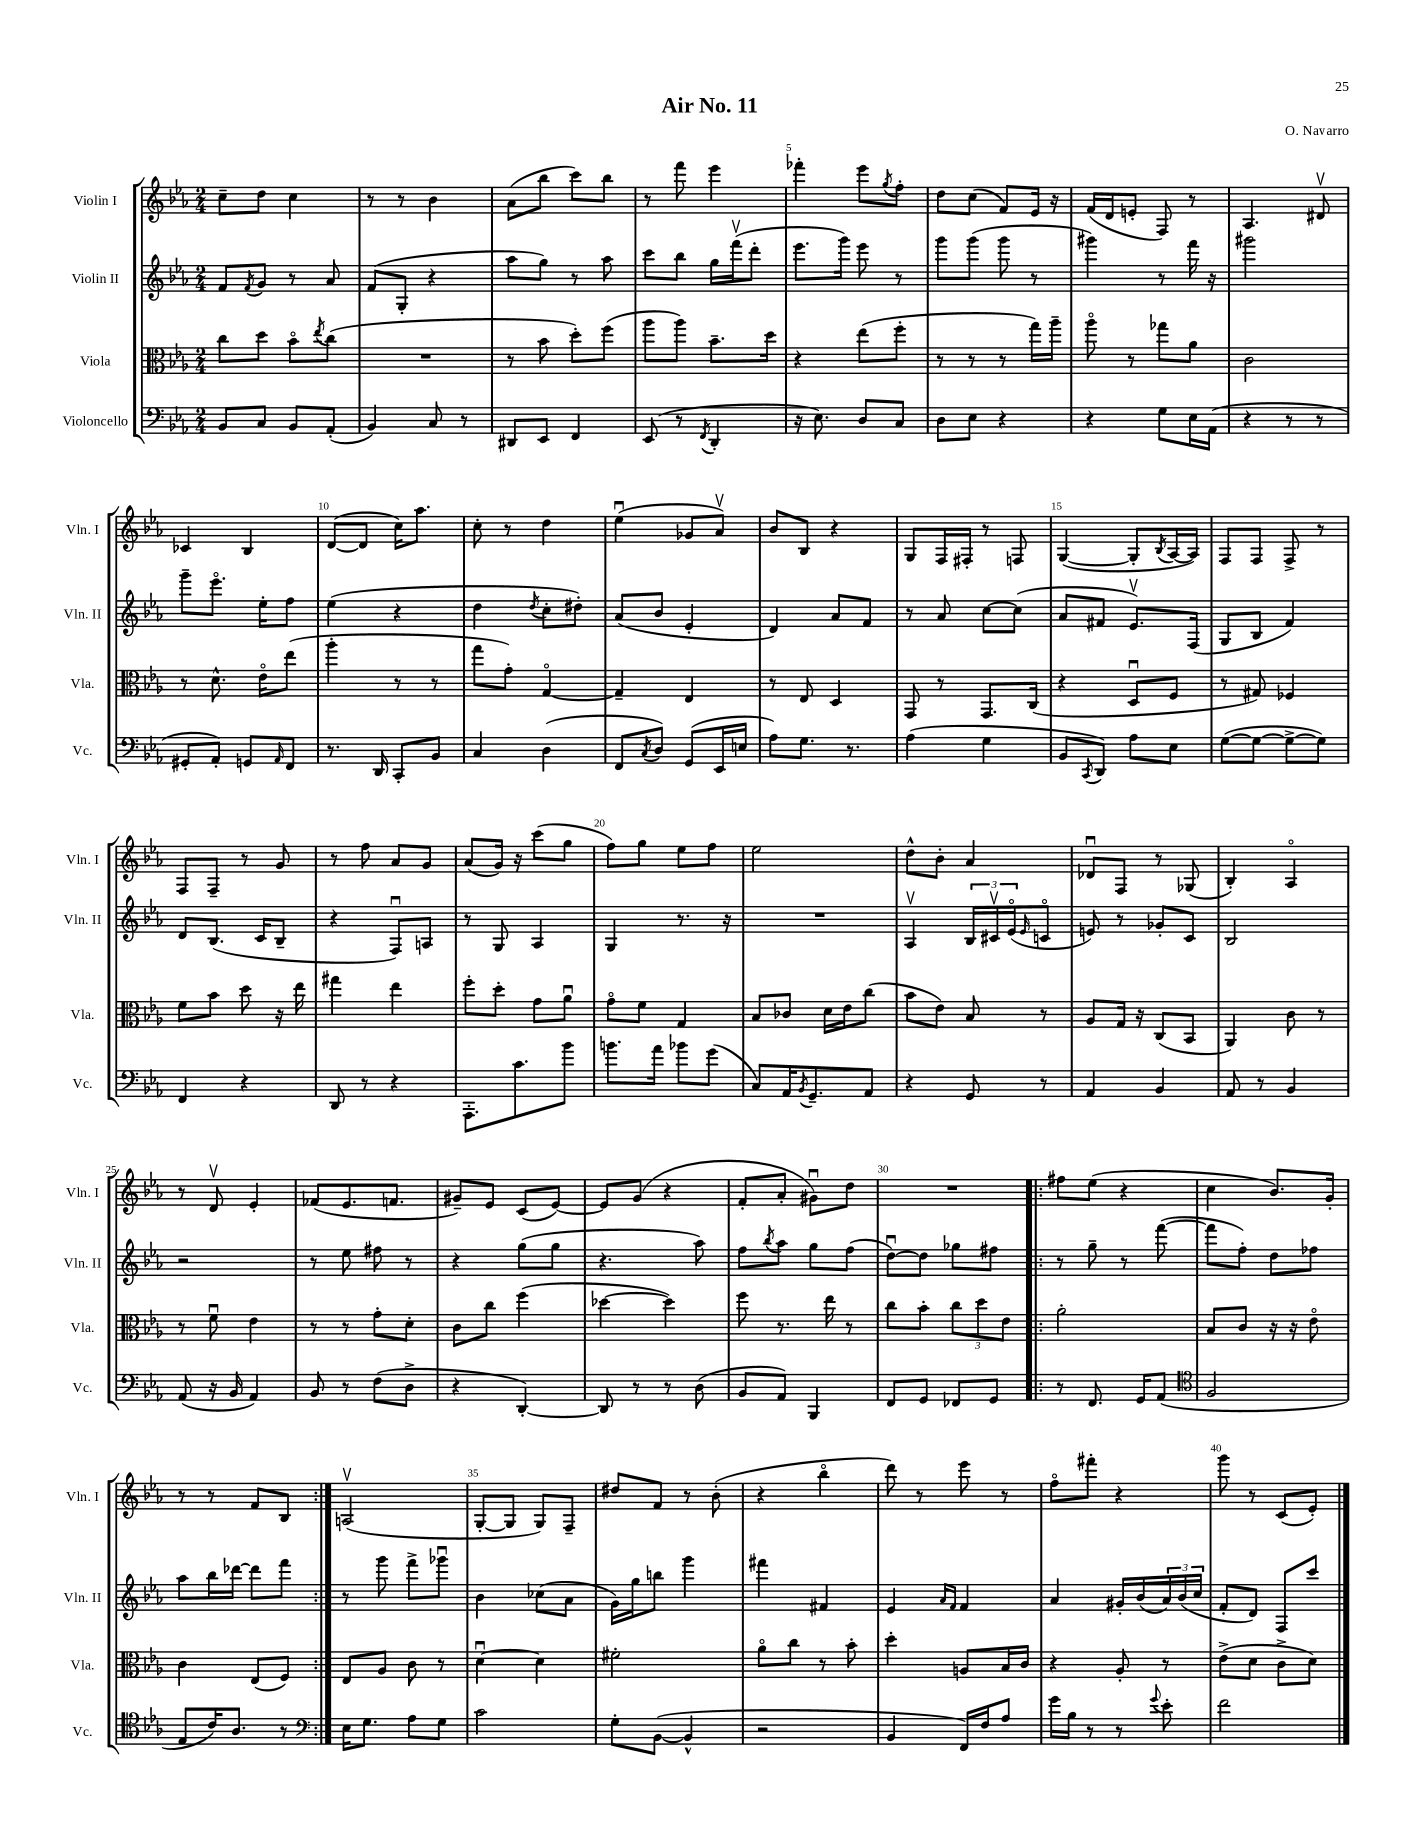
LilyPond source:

\header { title = "Air No. 11" composer = "O. Navarro" }
<<
\new StaffGroup <<
\new Staff = "s0" \with { instrumentName = "Violin I" shortInstrumentName = "Vln. I" } {
    \clef treble \key ees \major \numericTimeSignature \time 2/4
    c''8-- d''8 c''4 |
    r8 r8 bes'4 |
    aes'8( bes''8 c'''8) bes''8 |
    r8 f'''8 ees'''4 |
    fes'''4-. ees'''8 \acciaccatura { g''8 } f''8-. |
    d''8 c''8( f'8) ees'16 r16 |
    f'16( d'16 e'8-. f8) r8 |
    aes4. dis'8\upbow |
    ces'4 bes4 |
    d'8~( d'8 c''16) aes''8. |
    c''8-. r8 d''4 |
    ees''4\downbow( ges'8 aes'8\upbow) |
    bes'8 bes8 r4 |
    g8 f16 fis16-. r8 f8 |
    g4~( g8-. \acciaccatura { bes8 } aes16~ aes16) |
    f8 f8 f8-> r8 |
    f8 f8-- r8 g'8 |
    r8 f''8 aes'8 g'8 |
    aes'8( g'16) r16 c'''8( g''8 |
    f''8) g''8 ees''8 f''8 |
    ees''2 |
    d''8-^ bes'8-. aes'4 |
    des'8\downbow f8 r8 ges8( |
    bes4-.) aes4\flageolet |
    r8 d'8\upbow ees'4-. |
    fes'8( ees'8. f'8. |
    gis'8--) ees'8 c'8( ees'8~) |
    ees'8 g'8( r4 |
    f'8-. aes'8-. gis'8\downbow) d''8 |
    R2 |
    \repeat volta 2 { fis''8 ees''8( r4 |
    c''4 bes'8.) g'16-. |
    r8 r8 f'8 bes8 | }
    a2\upbow( |
    g8~-. g8 g8) f8-- |
    dis''8 f'8 r8 bes'8-.( |
    r4 bes''4\flageolet |
    d'''8) r8 ees'''8 r8 |
    f''8\flageolet fis'''8-. r4 |
    g'''8 r8 c'8( ees'8-.) \bar "|." |
}
\new Staff = "s1" \with { instrumentName = "Violin II" shortInstrumentName = "Vln. II" } {
    \clef treble \key ees \major \numericTimeSignature \time 2/4
    f'8 \acciaccatura { f'8 } g'8 r8 aes'8 |
    f'8( g8-. r4 |
    aes''8 g''8) r8 aes''8 |
    c'''8 bes''8 g''16 f'''16\upbow( d'''8-. |
    ees'''8. g'''16) ees'''8 r8 |
    g'''8 g'''8( g'''8 r8 |
    gis'''4) r8 f'''16 r16 |
    gis'''2 |
    g'''8-- ees'''8.\flageolet ees''16-. f''8 |
    ees''4( r4 |
    d''4 \acciaccatura { d''8 } c''8-. dis''8-.) |
    aes'8( bes'8 ees'4-. |
    d'4) aes'8 f'8 |
    r8 aes'8 c''8~ c''8( |
    aes'8 fis'8 ees'8.\upbow) f16( |
    g8 bes8 f'4) |
    d'8 bes8.( c'16 bes8-- |
    r4 f8\downbow) a8 |
    r8 g8 aes4 |
    g4 r8. r16 |
    R2 |
    aes4\upbow \tuplet 3/2 { bes16 cis'16\upbow ees'16\flageolet( } \grace { ees'16 } c'8\flageolet |
    e'8) r8 ges'8-. c'8 |
    bes2 |
    r2 |
    r8 ees''8 fis''8 r8 |
    r4 g''8( g''8 |
    r4. aes''8) |
    f''8 \acciaccatura { bes''8 } aes''8 g''8 f''8( |
    d''8~\downbow) d''8 ges''8 fis''8 |
    \repeat volta 2 { r8 g''8-- r8 f'''8~( |
    f'''8 f''8-.) d''8 fes''8 |
    aes''8 bes''16 des'''16~ des'''8 f'''8 | }
    r8 g'''8 f'''8-> ges'''8\downbow |
    bes'4 ces''8( aes'8 |
    g'16) g''16 b''8 g'''4 |
    fis'''4 fis'4 |
    ees'4 \grace { aes'16 f'16 } f'4 |
    aes'4 gis'16-. bes'16( \tuplet 3/2 { aes'16) bes'16( c''16 } |
    f'8-. d'8) f8 c'''8 \bar "|." |
}
\new Staff = "s2" \with { instrumentName = "Viola" shortInstrumentName = "Vla." } {
    \clef alto \key ees \major \numericTimeSignature \time 2/4
    c''8 d''8 bes'8\flageolet \acciaccatura { ees''8 } c''8( |
    R2 |
    r8 bes'8 d''8-.) f''8( |
    aes''8 aes''8) bes'8.-- d''16 |
    r4 ees''8( f''8-. |
    r8 r8 r8 g''16) aes''16-- |
    aes''8\flageolet r8 ges''8 aes'8 |
    c'2 |
    r8 d'8.-^ ees'16\flageolet ees''8( |
    aes''4-. r8 r8 |
    g''8 g'8-.) g4~\flageolet |
    g4-- ees4 |
    r8 ees8 d4 |
    g,8 r8 g,8. c16( |
    r4 d8\downbow f8 |
    r8 gis8) fes4 |
    f'8 bes'8 d''8 r16 ees''16 |
    gis''4 ees''4 |
    f''8-. d''8-. g'8 aes'8\downbow |
    g'8\flageolet f'8 g4 |
    bes8 ces'8 d'16 ees'16 c''8( |
    bes'8 ees'8) bes8 r8 |
    aes8 g16 r16 c8( bes,8 |
    aes,4) c'8 r8 |
    r8 f'8\downbow ees'4 |
    r8 r8 g'8-. d'8-. |
    c'8 c''8 f''4( |
    des''4~ des''4) |
    f''8 r8. ees''16 r8 |
    c''8 bes'8-. \tuplet 3/2 { c''8 d''8 ees'8 } |
    \repeat volta 2 { aes'2-. |
    bes8 c'8 r16 r16 ees'8\flageolet |
    c'4 ees8( f8) | }
    ees8 aes8 c'8 r8 |
    d'4~\downbow d'4 |
    fis'2-. |
    aes'8\flageolet c''8 r8 bes'8-. |
    d''4-. a8 bes16 c'16 |
    r4 aes8-. r8 |
    ees'8->( d'8 c'8-> d'8) \bar "|." |
}
\new Staff = "s3" \with { instrumentName = "Violoncello" shortInstrumentName = "Vc." } {
    \clef bass \key ees \major \numericTimeSignature \time 2/4
    bes,8 c8 bes,8 aes,8-.( |
    bes,4) c8 r8 |
    dis,8 ees,8 f,4 |
    ees,8( r8 \acciaccatura { f,8 } d,4-. |
    r16 ees8.) d8 c8 |
    d8 ees8 r4 |
    r4 g8 ees16 aes,16( |
    r4 r8 r8 |
    gis,8-. aes,8-.) g,8 \grace { aes,16 } f,8 |
    r8. d,16 c,8-. bes,8 |
    c4 d4( |
    f,8 \acciaccatura { c8 } d8) g,8( ees,16 e16 |
    aes8) g8. r8. |
    aes4( g4 |
    bes,8 \acciaccatura { c,8 } d,8) aes8 ees8 |
    g8~( g8~ g8~-> g8) |
    f,4 r4 |
    d,8 r8 r4 |
    aes,,8.-. c'8. bes'8 |
    b'8. aes'16 bes'8 g'8( |
    c8) aes,16 \acciaccatura { bes,8 } g,8.-- aes,8 |
    r4 g,8 r8 |
    aes,4 bes,4 |
    aes,8 r8 bes,4 |
    aes,8( r16 bes,16 aes,4) |
    bes,8 r8 f8( d8-> |
    r4 d,4~-.) |
    d,8 r8 r8 d8( |
    bes,8 aes,8) bes,,4 |
    f,8 g,8 fes,8 g,8 |
    \repeat volta 2 { r8 f,8. g,16 aes,8( |
    \clef tenor f2 |
    ees8 c'16) aes8. r8 | }
    \clef bass ees16 g8. aes8 g8 |
    c'2 |
    g8-. bes,8~( bes,4-^ |
    r2 |
    bes,4 f,16) f16 aes8 |
    g'16 bes16 r8 r8 \appoggiatura { g'8 } ees'8-. |
    f'2 \bar "|." |
}
>>
>>
\layout { \context { \Score \override BarNumber.break-visibility = ##(#f #t #t) barNumberVisibility = #(every-nth-bar-number-visible 5) } }
